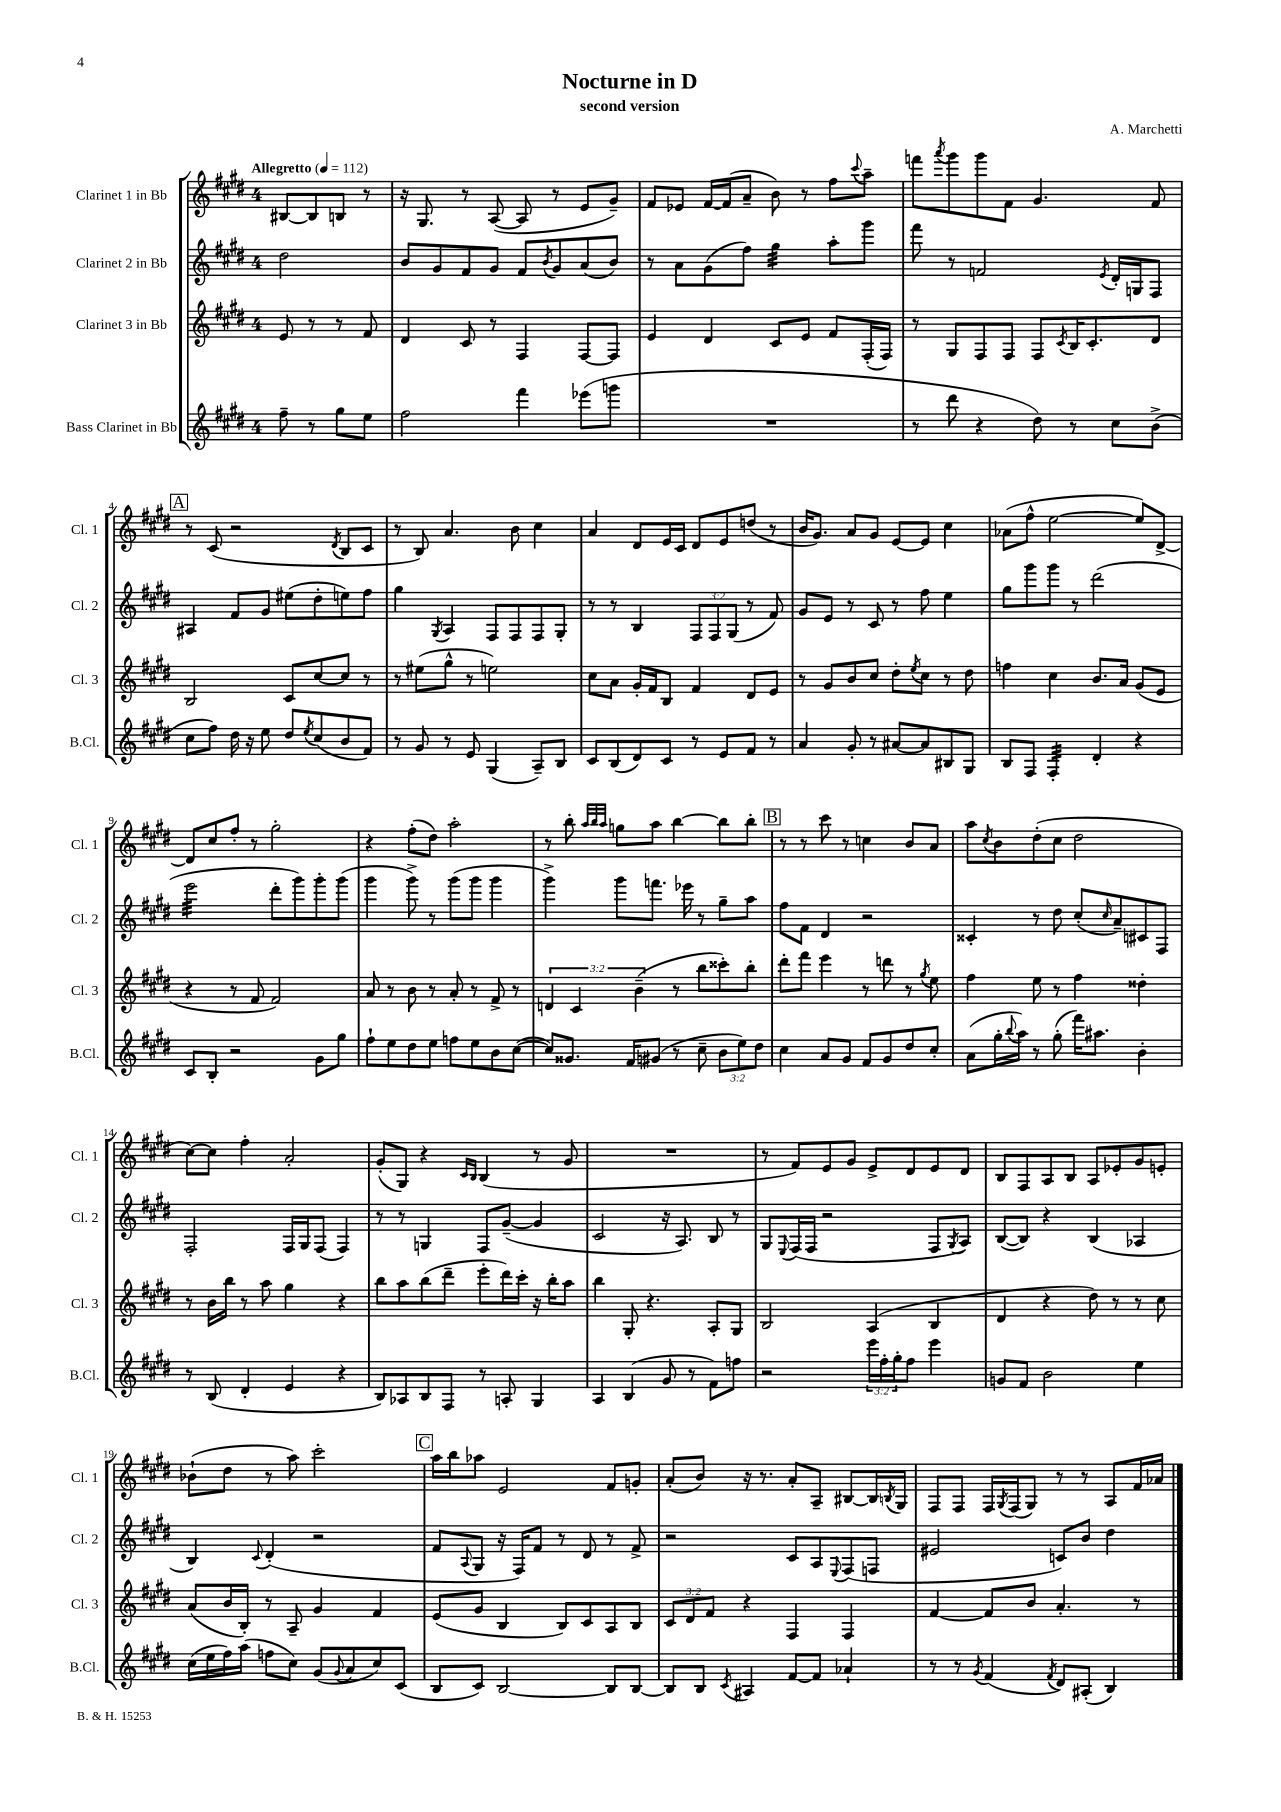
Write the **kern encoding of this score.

**kern	**kern	**kern	**kern
*staff4	*staff3	*staff2	*staff1
*clefG2	*clefG2	*clefG2	*clefG2
*k[f#c#g#d#]	*k[f#c#g#d#]	*k[f#c#g#d#]	*k[f#c#g#d#]
*M4/4	*M4/4	*M4/4	*M4/4
*MM112	*MM112	*MM112	*MM112
8ff#~\	8e/	2dd#\	[8B#/L
8r	8r	.	8B#/]
8gg#\L	8r	.	8B/J
8ee\J	8f#/	.	8r
=	=	=	=
2ff#\	4d#/	8b/L	16r
.	.	.	8.G#/
.	.	8g#/	.
.	8c#/	8f#/	8r
.	8r	8g#/J	([8A/
4fff#\	4F#/	8f#/L	8A/]
.	.	8qb/	.
.	.	8g#/	8r
(8eee-\L	[8F#/L	(8a/	8e/L
8ggg\J	8F#/]J	8b/J)	8g#~/J)
=	=	=	=
1r	4e/	8r	8f#/L
.	.	8a\L	8e-/J
.	4d#/	(8g#\	[16f#/LL
.	.	.	(16f#/]J
.	.	8ff#\J)	8a~/J
.	8c#/L	4gg#\	8b\)
.	8e/J	.	8r
.	8f#/L	8aa'\L	8ff#\L
.	.	.	8qqccc#/
.	(16F#'/L	8ggg#\J	8aa~\J
.	16F#/JJ)	.	.
=	=	=	=
8r	8r	8fff#\	8fff\L
.	.	.	8qaaa/
8ddd#\	8G#/L	8r	8ggg#\
4r	8F#/	2f/	8ggg#\
.	8F#/J	.	8f#\J
8dd#\)	8F#/L	.	4.g#/
.	8qc#/	.	.
8r	16B/K	.	.
.	8.c#'/	.	.
.	.	8qe/	.
8cc#\L	.	16d#'/LL	.
.	.	16G/J	.
(8b^\J	8d#/J	8F#/J	8f#/
=	=	=	=
8cc#\L	2B/	4A#/	8r
8ff#\J)	.	.	(8c#/
16dd#\	.	8f#/L	2r
16r	.	.	.
8ee\	.	8g#/J	.
8dd#/L	8c#/L	(8ee#\L	.
8qee/	.	.	.
(8cc#/	[8cc#/	8dd#'\	.
.	.	.	8qd#/
8b/	8cc#/]J	8ee\)	8B/L
8f#/J)	8r	8ff#\J	8c#/J
=	=	=	=
8r	8r	4gg#\	8r
8g#/	(8ee#\L	.	8B/)
.	.	8qG#/	.
8r	8gg#^^\J	4A/	4.a/
8e/	8r	.	.
(4G#/	2ee\)	8F#/L	.
.	.	8F#/	8b\
8A~/L)	.	8F#/	4cc#\
8B/J	.	8G#'/J	.
=	=	=	=
8c#/L	8cc#\L	8r	4a/
(8B/	8a\J	8r	.
8d#/)	16g#'/LL	4B/	8d#/L
.	16f#/J	.	.
8c#/J	8B/J	.	16e/L
.	.	.	16c#/JJ
8r	4f#/	12F#/L	8d#/L
.	.	12F#/	.
8e/L	.	.	8e/
.	.	(12G#/J	.
8f#/J	8d#/L	8r	(8dd/J
8r	8e/J	8f#/)	8r
=	=	=	=
4a/	8r	8g#/L	16b/LK
.	.	.	8.g#/J)
.	8g#/L	8e/J	.
8g#'/	8b/	8r	8a/L
8r	8cc#/J	8c#/	8g#/J
[8a#/L	8dd#'\L	8r	[8e/L
.	8qee/	.	.
8a#/]	8cc#\J	8ff#\	8e/]J
8B#/	8r	4ee\	4cc#\
8G#/J	8dd#\	.	.
=	=	=	=
8B/L	4ff\	8gg#\L	(8a-\L
8F#/J	.	8ggg#\	8ff#^^\J
4F#'/	4cc#\	8ggg#\J	[2ee\
.	.	8r	.
4d#'/	8.b/L	(2ddd#\	.
.	16a/Jk	.	.
4r	(8g#/L	.	8ee/]L)
.	8e/J	.	[8d#^/J
=	=	=	=
8c#/L	4r	2eee\	8d#/]L
8B'/J	.	.	8cc#/
2r	8r	.	8ff#'/J
.	8f#/	.	8r
.	2f#/)	8ddd#'\L	2gg#'\
.	.	8ggg#\)	.
8g#\L	.	8ggg#'\	.
8gg#\J	.	(8ggg#\J	.
=	=	=	=
8ff#`\L	8a/	4ggg#\	4r
8ee\	8r	.	.
8dd#\	8b\	8ggg#^\)	(8ff#'\L
8ee\J	8r	8r	8dd#\J)
8ff\L	8a'/	(8ggg#\L	2aa'\
8ee\	8r	8ggg#\J	.
8b\	8f#^/	4ggg#\	.
([8cc#\J	8r	.	.
=	=	=	=
8cc#/]L)	6d/	4ggg#^\)	8r
8.g##/J	.	.	8bb'\
.	6c#/	.	.
.	.	.	32qqaa/LLL
.	.	.	32qqbb/
.	.	.	32qqaa/JJJ
.	.	8ggg#\L	8gg\L
16f#/LK	.	.	.
.	(6b~\	.	.
(8g#/J	.	8.fff\J	8aa\J
8r	8r	.	[4bb\
.	.	16eee-\	.
8cc#~\	8bb\L	8r	.
12b\L	8ccc##'\)	8gg#~\L	8bb\]L
12ee\)	.	.	.
.	8bb'\J	8aa\J	8bb'\J
12dd#\J	.	.	.
=	=	=	=
4cc#\	8ddd#'\L	8ff#\L	8r
.	8fff#\J	8f#\J	8r
8a/L	4eee\	4d#/	8ccc#\
8g#/J	.	.	8r
8f#/L	8r	2r	4cc\
8g#/	8ddd\	.	.
8dd#/	8r	.	8b/L
.	8qgg#/	.	.
8cc#'/J	8ee\	.	8a/J
=	=	=	=
(8a\L	4ff#\	4c##'/	8aa\L
.	.	.	8qcc#/
16gg#'\L	.	.	8b\
8qqbb/	.	.	.
16aa\JJ)	.	.	.
8r	8ee\	8r	(8dd#'\
(8gg#'\	8r	8dd#\	8cc#\J
16fff#\LK)	4ff#\	(8cc#'/L	2dd#\
8.aa#\J	.	.	.
.	.	16qqcc#/	.
.	.	8a~/)	.
4b'\	4dd##'\	8c#/	.
.	.	8F#/J	.
=	=	=	=
8r	8r	2F#'/	[8cc#\L)
(8B/	16b\LL	.	8cc#\]J
.	16bb\JJ	.	.
4d#'/	8r	.	4ff#'\
.	8aa\	.	.
4e/	4gg#\	16F#/LL	2a'/
.	.	16G#/J	.
.	.	(8F#/J	.
4r	4r	4F#/)	.
=	=	=	=
8B/L)	8bb\L	8r	(8g#'/L
8A-/	8aa\	8r	8G#/J)
8B/	(8bb\	4G/	4r
8F#/J	8ddd#~\J	.	.
.	.	.	16qqc#/LL
.	.	.	16qqB/JJ
8r	8eee'\L	8F#/L	(4B/
8A'/	16ddd#\L)	([8g#~/J	.
.	16ccc#'\JJ	.	.
4G#/	16r	4g#/]	8r
.	16bb'\LK	.	.
.	8aa\J	.	8g#/
=	=	=	=
4A/	4bb\	2c#/	1r
(4B/	8G#'/	.	.
.	4.r	.	.
8g#/	.	16r	.
.	.	8.A/)	.
8r	.	.	.
8f#\L)	8A'/L	8B/	.
8ff\J	8G#/J	8r	.
=	=	=	=
2r	2B/	8G#/L	8r
.	.	8qqE/	.
.	.	(16F#/L	8f#/L)
.	.	16F#/JJ	.
.	.	2r	8e/
.	.	.	8g#/J
24eee\LL	(4A/	.	8e^/L
24ff#'\	.	.	.
24gg#'\J	.	.	.
8ff#\J	.	.	8d#/
4eee\	4B/	8F#/L	8e/
.	.	8qG#/	.
.	.	8A/J)	8d#/J
=	=	=	=
8g/L	4d#/	([8B/L	8B/L
8f#/J	.	8B/]J)	8F#/
2b\	4r	4r	8A/
.	.	.	8B/J
.	8dd#\)	(4B/	8A/L
.	8r	.	8e-'/
4ee\	8r	4A-/	8g#/
.	8cc#\	.	8e'/J
=	=	=	=
(16cc#\LL	(8a/L	4B/)	(8b-`\L
16ee\	.	.	.
16ff#\)	16b/L	.	8dd#\J
(16aa\JJ	16B'/JJ)	.	.
.	.	8qqc#/	.
8ff\L	8r	(4d#'/	8r
8cc#\J)	8A~/	.	8aa\)
(8g#/L	4g#/	2r	2ccc#'\
8qqg#/	.	.	.
8a/	.	.	.
8cc#/)	4f#/	.	.
(8c#/J	.	.	.
=	=	=	=
8B/L	(8e/L	8f#/L	16aa\LL
.	.	.	16bb\J
.	.	8qqA/	.
8c#/J)	8g#/J	8G#/J	8aa-\J
[2B/	4B/	16r	2e/
.	.	16F#/LK)	.
.	.	8f#/J	.
.	8B/L)	8r	.
.	8c#/	8d#/	.
8B/]L	8A/	8r	8f#/L
[8B/J	8B/J	8f#^/	8g'/J
=	=	=	=
8B/]L	12c#/L	2r	(8a'/L
.	12d#/	.	.
8B/J	.	.	8b/J)
.	12f#/J	.	.
8qc#/	.	.	.
4A#/	4r	.	16r
.	.	.	8.r
[8f#/L	4F#/	8c#/L	8a'/L
8f#/]J	.	8A/	8A~/J
.	.	8qqE/	.
4a-`/	4F#/	(8F#/	[8B#/L
.	.	8F/J	16B#/]L
.	.	.	8qB/
.	.	.	16G#/JJ
=	=	=	=
8r	[4f#/	2e#/	8F#/L
8r	.	.	8F#/J
8qg#/	.	.	.
(4f#/	8f#/]L	.	16F#/LL
.	.	.	8qG#/
.	.	.	(16F#/J
.	8b/J	.	8G#/J)
8qf#/	.	.	.
8d#/L)	4.a'/	8c/L)	8r
(8A#'/J	.	8b/J	8r
4B/)	.	4dd#\	8A/L
.	8r	.	16f#/L
.	.	.	16a-/JJ
==	==	==	==
*-	*-	*-	*-
